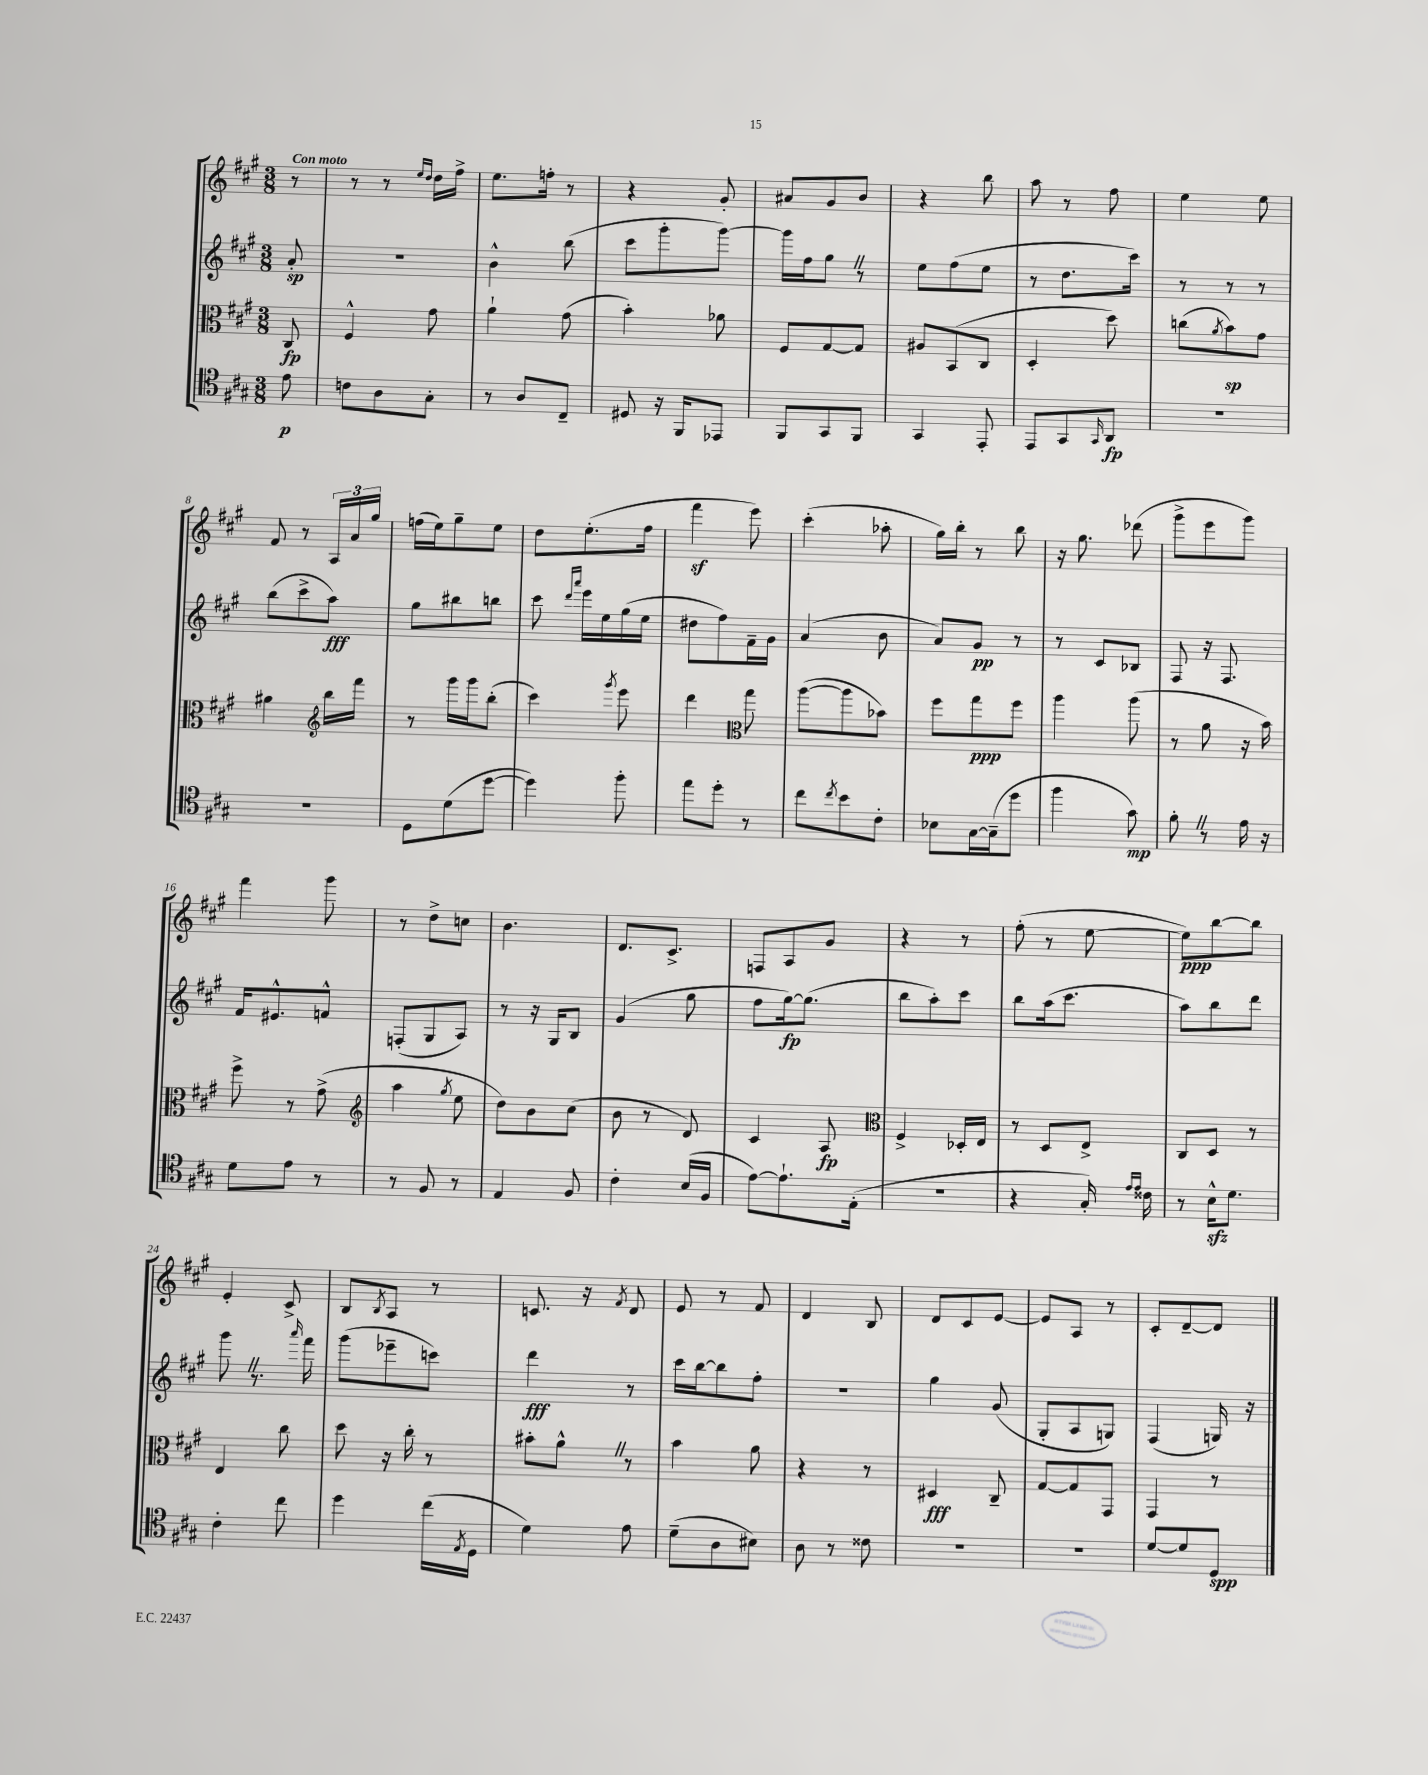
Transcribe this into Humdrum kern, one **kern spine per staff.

**kern	**dynam	**kern	**dynam	**kern	**dynam	**kern	**dynam
*part4	*part4	*part3	*part3	*part2	*part2	*part1	*part1
*staff4	*staff4	*staff3	*staff3	*staff2	*staff2	*staff1	*staff1
*clefC4	*	*clefC3	*	*clefG2	*	*clefG2	*
*k[f#c#g#]	*	*k[f#c#g#]	*	*k[f#c#g#]	*	*k[f#c#g#]	*
*M3/8	*	*M3/8	*	*M3/8	*	*M3/8	*
=	=	=	=	=	=	=	=
!	!	!	!	!	!	!LO:TX:a:B:t=Con moto	!
8e\	p	8C#/	fp	8a'/	sp	8r	.
=1	=1	=1	=1	=1	=1	=1	=1
8cn\L	.	4F#^^/	.	4.r	.	8r	.
8A\	.	.	.	.	.	8r	.
.	.	.	.	.	.	16qqee/LL	.
.	.	.	.	.	.	16qqdd/JJ	.
8G#'\J	.	8g#\	.	.	.	16dd\LL	.
.	.	.	.	.	.	16ff#^\JJ	.
=2	=2	=2	=2	=2	=2	=2	=2
8r	.	4a`\	.	4b^^\	.	8.ee\L	.
8A/L	.	.	.	.	.	.	.
.	.	.	.	.	.	16ffn'\Jk	.
8C#~/J	.	(8g#\	.	(8bb\	.	8r	.
=3	=3	=3	=3	=3	=3	=3	=3
8D#X/	.	4b'\)	.	8ccc#\L	.	4r	.
16r	.	.	.	8ggg#'\	.	.	.
16FF#/KL	.	.	.	.	.	.	.
8EE-X/J	.	8a-X\	.	[8ggg#\J)	.	8g#'/	.
=4	=4	=4	=4	=4	=4	=4	=4
8FF#/L	.	8F#/L	.	16ggg#\LL]	.	8a#X/L	.
.	.	.	.	16ff#\J	.	.	.
8GG#/	.	[8G#/	.	8gg#Z\J	.	8g#/	.
8FF#/J	.	8G#/J]	.	8r	.	8b/J	.
=5	=5	=5	=5	=5	=5	=5	=5
4GG#/	.	8A#X/L	.	8ee\L	.	4r	.
.	.	(8BB/	.	(8ff#\	.	.	.
8EE'/	.	8C#/J	.	8ee\J	.	8bb\	.
=6	=6	=6	=6	=6	=6	=6	=6
8EE/L	.	4D'/	.	8r	.	8aa\	.
8GG#/	.	.	.	8.dd\L	.	8r	.
16qqGG#/	.	.	.	.	.	.	.
8AA/J	fp	8dd\)	.	.	.	8ff#\	.
.	.	.	.	16ccc#\Jk)	.	.	.
=7	=7	=7	=7	=7	=7	=7	=7
4.r	.	(8ccn\L	.	8r	.	4ee\	.
.	.	8qa/	.	.	.	.	.
.	.	8b\)	sp	8r	.	.	.
.	.	8g#\J	.	8r	.	8ee\	.
!!LO:LB:g=z
=8	=8	=8	=8	=8	=8	=8	=8
4.r	.	4a#X\	.	(8bb\L	.	8f#/	.
.	.	.	.	8ccc#^\	.	8r	.
*	*	*clefG2	*	*	*	*	*
.	.	16bb\LL	.	8aa\J)	fff	24A/LL	.
.	.	.	.	.	.	24a/	.
.	.	16fff#\JJ	.	.	.	.	.
.	.	.	.	.	.	24gg#/JJ	.
=9	=9	=9	=9	=9	=9	=9	=9
8D\L	.	8r	.	8gg#\L	.	(16ffn\LL	.
.	.	.	.	.	.	16ee\J)	.
(8d\	.	16ggg#\LL	.	8bb#X\	.	8gg#~\	.
.	.	16ggg#\J	.	.	.	.	.
[8dd\J	.	(8bb'\J	.	8bbn\J	.	8ee\J	.
=10	=10	=10	=10	=10	=10	=10	=10
4dd\])	.	4ccc#\)	.	8ccc#\	.	8dd\L	.
.	.	.	.	16qqddd/LL	.	.	.
.	.	.	.	16qqaaa/JJ	.	.	.
.	.	.	.	16eee\LL	.	(8.ee'\	.
.	.	.	.	16ee\	.	.	.
.	.	8qggg#/	.	.	.	.	.
8ff#'\	.	8eee\	.	(16gg#\	.	.	.
.	.	.	.	16ee\JJ	.	16ff#\Jk	.
=11	=11	=11	=11	=11	=11	=11	=11
8ee\L	.	4ddd\	.	8dd#X\L	.	4fff#z\	.
8dd'\J	.	.	.	8ff#\)	.	.	.
*	*	*clefC3	*	*	*	*	*
8r	.	8gg#\	.	16f#~\L	.	8eee\)	.
.	.	.	.	16g#\JJ	.	.	.
=12	=12	=12	=12	=12	=12	=12	=12
8cc#\L	.	([8aa\L	.	(4a/	.	(4ccc#'\	.
8qcc#/	.	.	.	.	.	.	.
8b\	.	8aa\]	.	.	.	.	.
8c#'\J	.	8b-X\J)	.	8b\	.	8aa-X'\	.
=13	=13	=13	=13	=13	=13	=13	=13
8B-X\L	.	8ff#\L	.	8a/L)	.	16gg#\LL)	.
.	.	.	.	.	.	16bb'\JJ	.
[16G#\L	.	8gg#\	ppp	8g#/J	pp	8r	.
(16G#~\J]	.	.	.	.	.	.	.
8dd\J	.	8ff#\J	.	8r	.	8bb\	.
=14	=14	=14	=14	=14	=14	=14	=14
4ff#\	.	4aa\	.	8r	.	16r	.
.	.	.	.	.	.	8.gg#\	.
.	.	.	.	8c#/L	.	.	.
8g#\)	mp	(8aa\	.	8B-X/J	.	(8ddd-X\	.
=15	=15	=15	=15	=15	=15	=15	=15
8f#'Z\	.	8r	.	8F#/	.	8ggg#^\L	.
8r	.	8a\	.	16r	.	8eee\	.
.	.	.	.	8.F#/	.	.	.
16e\	.	16r	.	.	.	8ggg#\J)	.
16r	.	16b\)	.	.	.	.	.
!!LO:LB:g=z
=16	=16	=16	=16	=16	=16	=16	=16
8d\L	.	8ff#^\	.	16f#/KL	.	4fff#\	.
.	.	.	.	8.e#X^^/	.	.	.
8e\J	.	8r	.	.	.	.	.
8r	.	(8g#^\	.	8fn^^/J	.	8ggg#\	.
=17	=17	=17	=17	=17	=17	=17	=17
*	*	*clefG2	*	*	*	*	*
8r	.	4aa\	.	(8Fn'/L	.	8r	.
8F#/	.	.	.	8G#/	.	8dd^\L	.
.	.	8qgg#/	.	.	.	.	.
8r	.	8ee\	.	8A/J)	.	8ccn\J	.
=18	=18	=18	=18	=18	=18	=18	=18
4E/	.	8dd\L)	.	8r	.	4.b\	.
.	.	8b\	.	16r	.	.	.
.	.	.	.	16G#/KL	.	.	.
8F#/	.	(8cc#\J	.	8B/J	.	.	.
=19	=19	=19	=19	=19	=19	=19	=19
4c#'\	.	8b\	.	(4g#/	.	8.d/L	.
.	.	8r	.	.	.	.	.
.	.	.	.	.	.	8.c#^/J	.
(16B/LL	.	8d/)	.	8gg#\	.	.	.
16F#/JJ	.	.	.	.	.	.	.
=20	=20	=20	=20	=20	=20	=20	=20
[8e\L)	.	4c#/	.	8ff#\L	.	8Fn/L	.
8.e`\]	.	.	.	[16gg#\k)	fp	8A/	.
.	.	.	.	(8.gg#\J]	.	.	.
.	.	8A/	fp	.	.	8g#/J	.
(16E'\Jk	.	.	.	.	.	.	.
=21	=21	=21	=21	=21	=21	=21	=21
*	*	*clefC3	*	*	*	*	*
4.r	.	4F#^/	.	8bb\L	.	4r	.
.	.	.	.	8aa'\)	.	.	.
.	.	16D-X'/LL	.	8ccc#\J	.	8r	.
.	.	16E/JJ	.	.	.	.	.
=22	=22	=22	=22	=22	=22	=22	=22
4r	.	8r	.	8bb\L	.	(8ff#'\	.
.	.	8D/L	.	(16aa\k	.	8r	.
.	.	.	.	8.ccc#\J	.	.	.
16G#'/)	.	8E^/J	.	.	.	[8ee\	.
16qqe/LL	.	.	.	.	.	.	.
16qqe/JJ	.	.	.	.	.	.	.
16c##X\	.	.	.	.	.	.	.
=23	=23	=23	=23	=23	=23	=23	=23
8r	.	8C#/L	.	8aa\L)	.	8ee\L])	ppp
16Bzz^^\KL	.	8D/J	.	8bb\	.	[8bb\	.
8.d\J	.	.	.	.	.	.	.
.	.	8r	.	8ddd\J	.	8bb\J]	.
!!LO:LB:g=z
=24	=24	=24	=24	=24	=24	=24	=24
4c#'\	.	4E/	.	8ggg#Z\	.	4e'/	.
.	.	.	.	8.r	.	.	.
8cc#\	.	8cc#\	.	.	.	8c#^/	.
.	.	.	.	16qqaaa/	.	.	.
.	.	.	.	16fff#\	.	.	.
=25	=25	=25	=25	=25	=25	=25	=25
4dd\	.	8dd\	.	(8ggg#\L	.	8B/L	.
.	.	.	.	.	.	8qB/	.
.	.	16r	.	8eee-X~\	.	8A/J	.
.	.	16cc#'\	.	.	.	.	.
(16cc#\LL	.	8r	.	8cccn\J)	.	8r	.
8qE/	.	.	.	.	.	.	.
16D\JJ	.	.	.	.	.	.	.
=26	=26	=26	=26	=26	=26	=26	=26
4d\)	.	8b#X'\L	.	4ddd\	fff	8.cn/	.
.	.	8a^^Z\J	.	.	.	.	.
.	.	.	.	.	.	16r	.
.	.	.	.	.	.	8qf#/	.
8e\	.	8r	.	8r	.	8d/	.
=27	=27	=27	=27	=27	=27	=27	=27
(8d~\L	.	4b\	.	16ccc#\LL	.	8e/	.
.	.	.	.	[16bb\J	.	.	.
8A\	.	.	.	8bb\]	.	8r	.
8B#X\J)	.	8a\	.	8ff#'\J	.	8f#/	.
=28	=28	=28	=28	=28	=28	=28	=28
8A\	.	4r	.	4.r	.	4d/	.
8r	.	.	.	.	.	.	.
8c##X\	.	8r	.	.	.	8B/	.
=29	=29	=29	=29	=29	=29	=29	=29
4.r	.	4D#X/	fff	4gg#\	.	8d/L	.
.	.	.	.	.	.	8c#/	.
.	.	8C#~/	.	(8g#/	.	[8e/J	.
=30	=30	=30	=30	=30	=30	=30	=30
4.r	.	[8G#/L	.	8G#'/L	.	8e/L]	.
.	.	8G#/]	.	8A/	.	8A/J	.
.	.	8GG#/J	.	8Gn/J)	.	8r	.
=31	=31	=31	=31	=31	=31	=31	=31
[8d/L	.	4GG#/	.	(4F#/	.	8c#'/L	.
8d/]	.	.	.	.	.	[8d~/	.
8D/J	spp	8r	.	16Gn/)	.	8d/J]	.
.	.	.	.	16r	.	.	.
==	==	==	==	==	==	==	==
*-	*-	*-	*-	*-	*-	*-	*-
